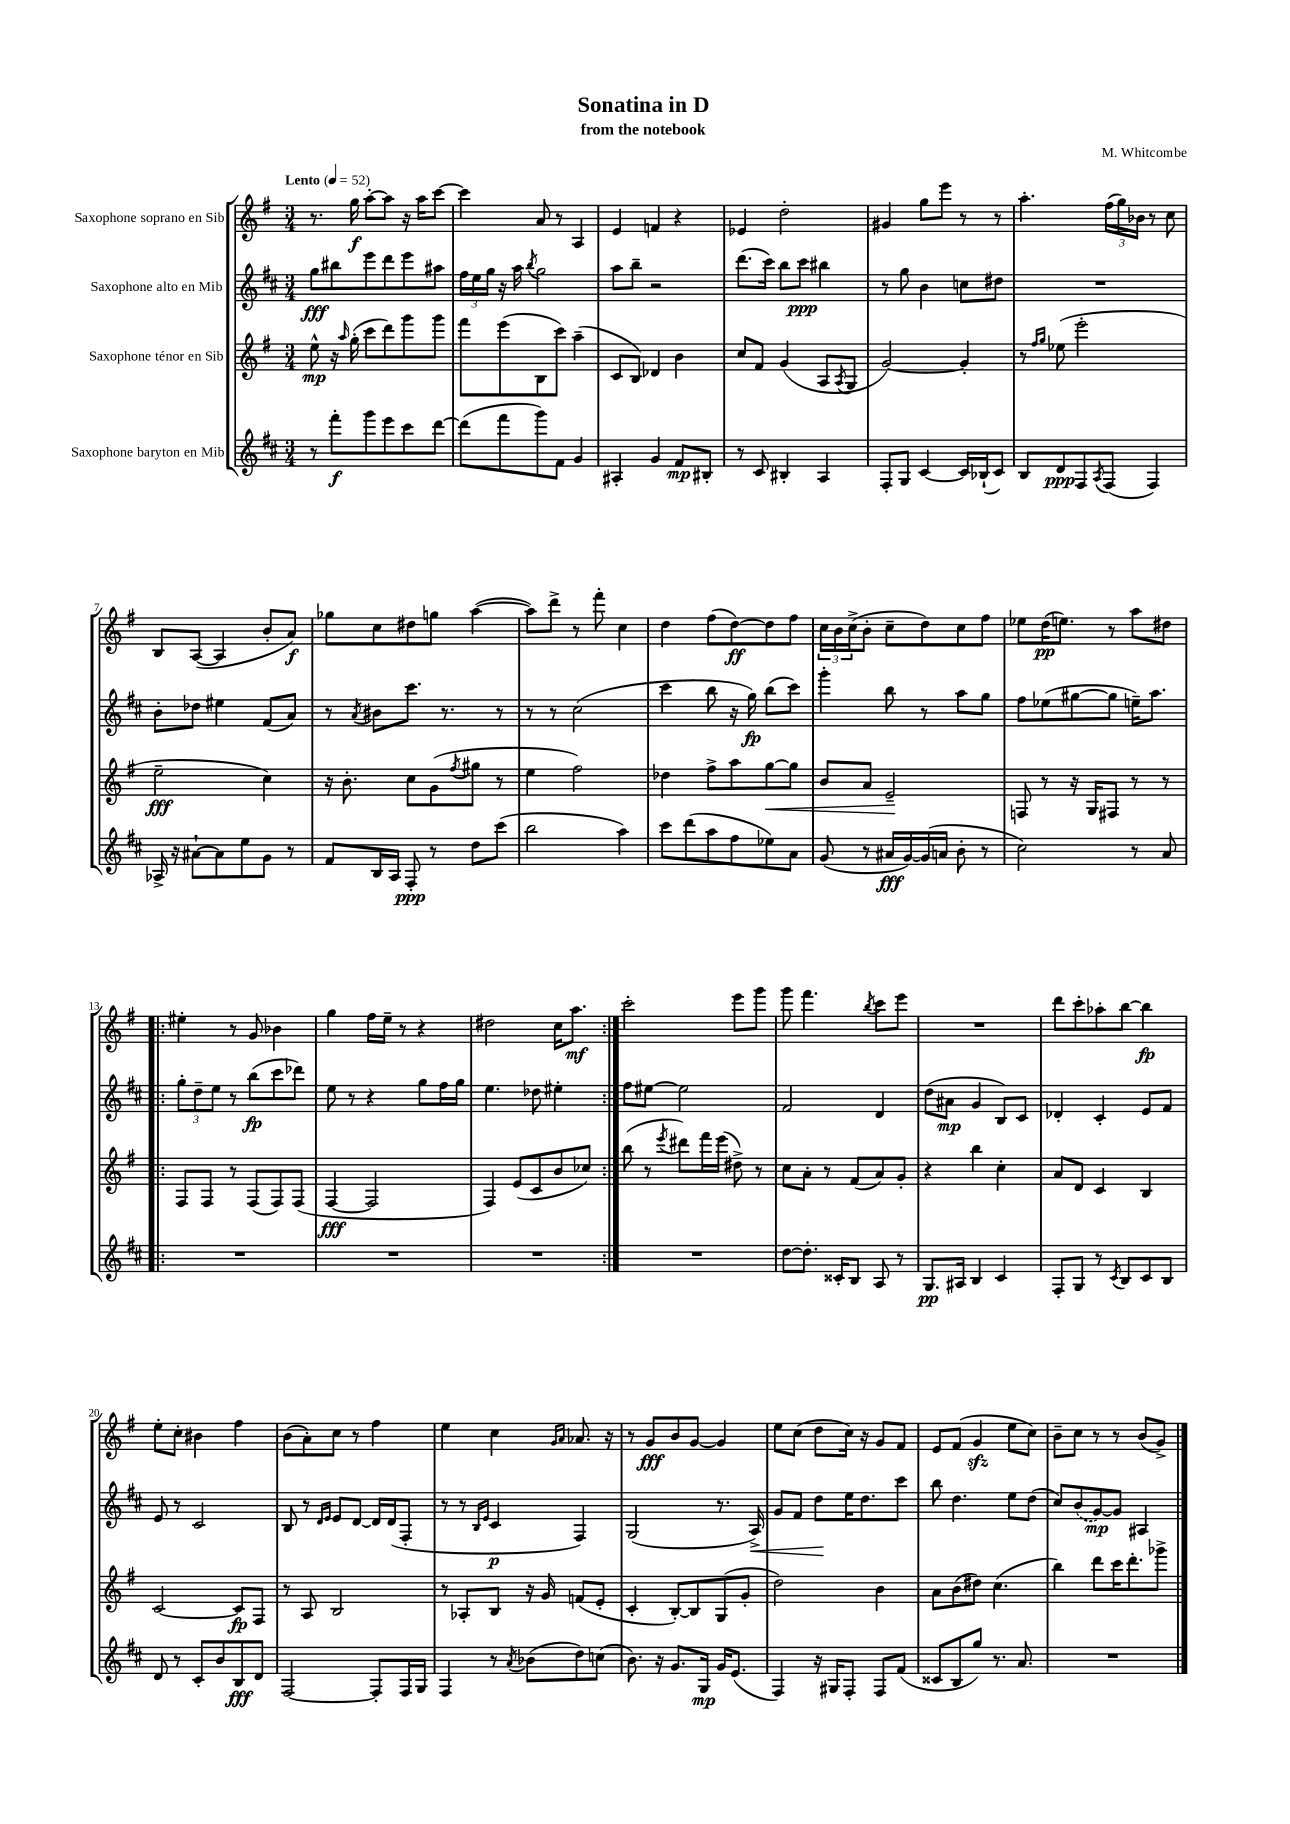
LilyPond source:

\header { title = "Sonatina in D" composer = "M. Whitcombe" subtitle = "from the notebook" }
<<
\new StaffGroup <<
\new Staff = "s0" \with { instrumentName = "Saxophone soprano en Sib" } {
    \clef treble \key g \major \numericTimeSignature \time 3/4 \tempo "Lento" 4 = 52
    r8. g''16\f a''8~-. a''8 r16 a''16 c'''8~ |
    c'''4 a'8 r8 a4 |
    e'4 f'4 r4 |
    ees'4 d''2-. |
    gis'4 g''8 e'''8 r8 r8 |
    a''4.-. \tuplet 3/2 { fis''16( g''16) bes'16 } r8 c''8 |
    b8 a8~( a4 b'8-. a'8\f) |
    ges''8 c''8 dis''8 g''8 a''4~( |
    a''8) d'''8-> r8 fis'''8-. c''4 |
    d''4 fis''8( d''8~\ff) d''8 fis''8 |
    \tuplet 3/2 { c''16 b'16 c''16->( } b'8-. c''8-- d''8) c''8 fis''8 |
    ees''8 d''16\pp( e''8.) r8 a''8 dis''8 |
    \repeat volta 2 { eis''4-. r8 g'8 bes'4 |
    g''4 fis''16 e''16-- r8 r4 |
    dis''2 c''16 a''8.\mf | }
    c'''2-. e'''8 g'''8 |
    g'''8 fis'''4. \acciaccatura { b''8 } c'''8 e'''8 |
    R2. |
    d'''8 c'''8-. aes''8-. b''8~ b''4\fp |
    e''8-. c''8-. bis'4 fis''4 |
    b'8( a'8-.) c''8 r8 fis''4 |
    e''4 c''4 \grace { g'16 a'16 } aes'8. r16 |
    r8 g'8\fff b'8 g'8~ g'4 |
    e''8 c''8( d''8 c''16) r16 g'8 fis'8 |
    e'8 fis'8( g'4\sfz e''8 c''8) |
    b'8-- c''8 r8 r8 b'8( g'8->) \bar "|." |
}
\new Staff = "s1" \with { instrumentName = "Saxophone alto en Mib" } {
    \clef treble \key d \major \numericTimeSignature \time 3/4
    g''8\fff bis''8 e'''8 d'''8 e'''8 ais''8 |
    \tuplet 3/2 { fis''16 e''16 g''16 } r16 a''16 \acciaccatura { b''8 } g''2 |
    a''8 b''8-- r2 |
    d'''8.( cis'''16) b''8 cis'''8\ppp bis''4 |
    r8 g''8 b'4 c''8 dis''8 |
    R2. |
    b'8-. des''8 eis''4 fis'8( a'8) |
    r8 \acciaccatura { a'8 } bis'8 cis'''8. r8. r8 |
    r8 r8 cis''2( |
    cis'''4 b''8 r16 g''16\fp) b''8( cis'''8) |
    g'''4-. b''8 r8 a''8 g''8 |
    fis''8 ees''8( gis''8~ gis''8 e''16--) a''8. |
    \repeat volta 2 { \tuplet 3/2 { g''8-. d''8-- e''8 } r8 b''8\fp( cis'''8 des'''8) |
    e''8 r8 r4 g''8 fis''16 g''16 |
    e''4. des''8 eis''4-. | }
    fis''8 eis''8~ eis''2 |
    fis'2 d'4 |
    d''8( ais'8\mp g'4 b8) cis'8 |
    des'4-. cis'4-. e'8 fis'8 |
    e'8 r8 cis'2 |
    b8 r8 \grace { d'16 e'16 } e'8 d'8~ d'16 d'16( fis8-. |
    r8 r8 \grace { b16 e'16 } cis'4\p fis4) |
    g2( r8. a16->\<) |
    g'8 fis'8 d''8\! e''16 d''8. cis'''8 |
    b''8 d''4. e''8 d''8( |
    cis''8) \once \slurDashed b'8( g'8~\mp) g'8 ais4 \bar "|." |
}
\new Staff = "s2" \with { instrumentName = "Saxophone ténor en Sib" } {
    \clef treble \key g \major \numericTimeSignature \time 3/4
    e''8-^\mp r16 \grace { a''16 } g''16-.( c'''8 d'''8) g'''8 g'''8 |
    fis'''8 e'''8( b8 c'''8) a''4--( |
    c'8 b8) des'4 b'4 |
    c''8 fis'8 g'4( a8 \acciaccatura { a8 } g8 |
    g'2~) g'4-. |
    r8 \grace { fis''16 g''16 } ees''8( e'''2-. |
    e''2--\fff c''4) |
    r16 b'8.-. c''8 g'8( \acciaccatura { fis''8 } gis''8 r8 |
    e''4 fis''2) |
    des''4 fis''8-> a''8 g''8~\< g''8 |
    b'8 a'8 e'2--\! |
    f8 r8 r16 g16 fis8 r8 r8 |
    \repeat volta 2 { fis8 fis8 r8 fis8( fis8) fis8( |
    fis4~\fff fis2 |
    fis4) e'8( c'8 b'8 ces''8) | }
    b''8( r8 \acciaccatura { e'''8 } dis'''8) fis'''16 e'''16( dis''8->) r8 |
    c''8 a'8-. r8 fis'8( a'8) g'8-. |
    r4 b''4 c''4-. |
    a'8 d'8 c'4 b4 |
    c'2~ c'8\fp fis8 |
    r8 a8 b2 |
    r8 aes8-. b8 r16 g'16 f'8( e'8-. |
    c'4-. b8~-.) b8 g8( g'8-. |
    d''2) b'4 |
    a'8 b'8( dis''8) c''4.( |
    b''4) d'''8 c'''16 d'''8.-. ges'''8-> \bar "|." |
}
\new Staff = "s3" \with { instrumentName = "Saxophone baryton en Mib" } {
    \clef treble \key d \major \numericTimeSignature \time 3/4
    r8 fis'''8-.\f g'''8 e'''8 cis'''8 d'''8~ |
    d'''8( fis'''8 g'''8) fis'8 g'4 |
    ais4-. g'4 fis'8\mp bis8-. |
    r8 cis'8 bis4-. a4 |
    fis8-. g8 cis'4~ cis'16 bes16-!( cis'8) |
    b8 d'8\ppp fis8 \acciaccatura { a8 } fis8( fis4) |
    aes16-> r16 ais'8~-! ais'8 e''8 g'8 r8 |
    fis'8 b16 a16 fis8-.\ppp r8 d''8 cis'''8( |
    b''2 a''4) |
    cis'''8 d'''8( a''8 fis''8 ees''8) a'8 |
    g'8( r8 ais'16\fff g'16~) g'16( a'16 b'8-. r8 |
    cis''2) r8 a'8 |
    \repeat volta 2 { R2. |
    R2. |
    R2. | }
    R2. |
    d''8~ d''8.-. cisis'16-. b8 a8 r8 |
    g8.\pp ais16 b4 cis'4 |
    fis8-. g8 r8 \acciaccatura { cis'8 } b8 cis'8 b8 |
    d'8 r8 cis'8-. b'8 b8\fff d'8 |
    fis2~ fis8-. fis16 g16 |
    fis4 r8 \acciaccatura { a'8 } bes'8( d''8) c''8( |
    b'8.) r16 g'8. g16\mp g'16 e'8.( |
    fis4) r16 gis16 fis8-. fis8 fis'8( |
    cisis'8 b8 g''8) r8. a'8. |
    R2. \bar "|." |
}
>>
>>
